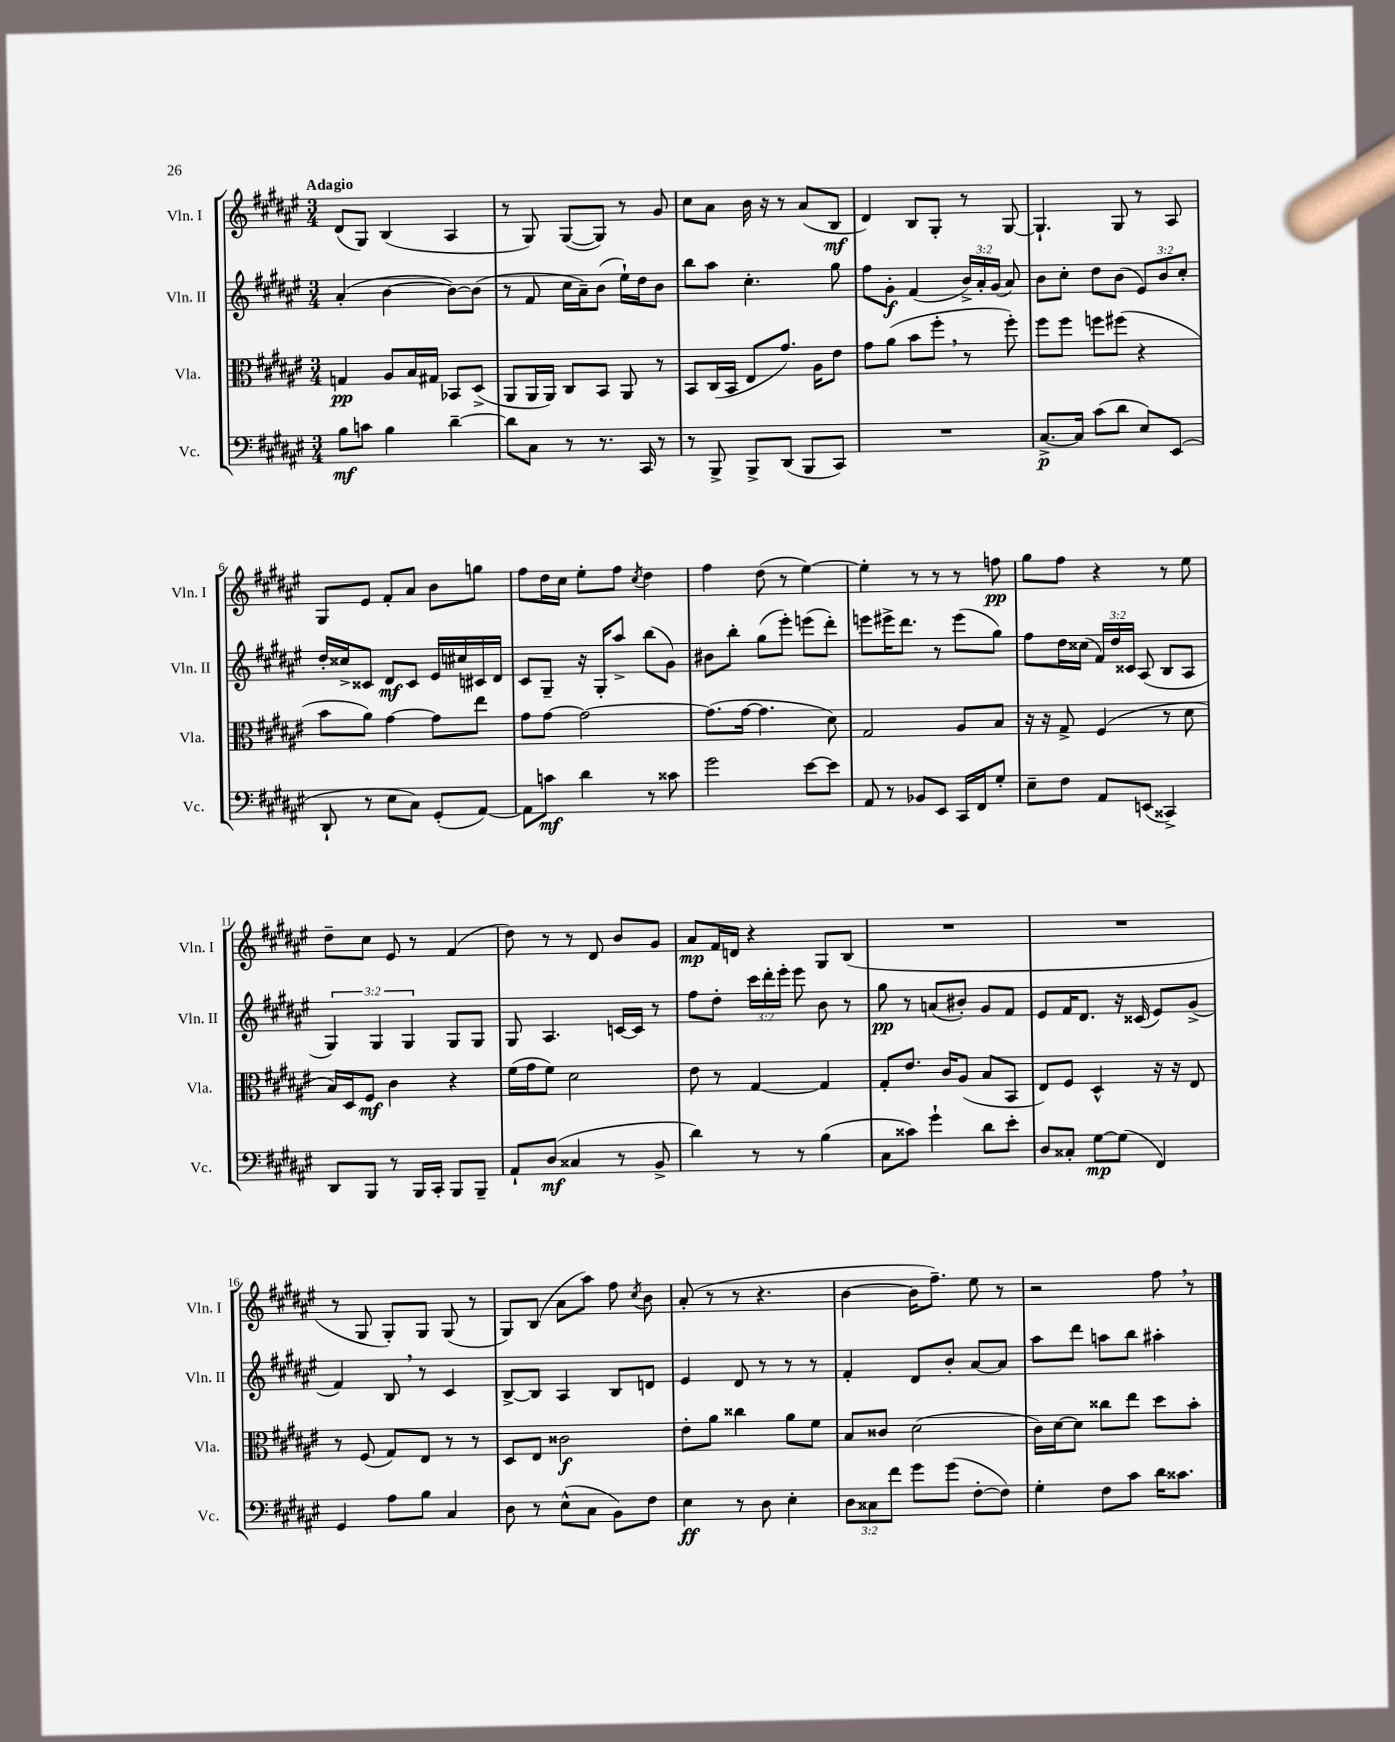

**kern	**dynam	**kern	**dynam	**kern	**dynam	**kern	**dynam
*part4	*part4	*part3	*part3	*part2	*part2	*part1	*part1
*staff4	*staff4	*staff3	*staff3	*staff2	*staff2	*staff1	*staff1
*I"Vc.	*	*I"Vla.	*	*I"Vln. II	*	*I"Vln. I	*
*I'Vc.	*	*I'Vla.	*	*I'Vln. II	*	*I'Vln. I	*
*clefF4	*	*clefC3	*	*clefG2	*	*clefG2	*
*k[f#c#g#d#a#e#]	*	*k[f#c#g#d#a#e#]	*	*k[f#c#g#d#a#e#]	*	*k[f#c#g#d#a#e#]	*
*M3/4	*	*M3/4	*	*M3/4	*	*M3/4	*
=1	=1	=1	=1	=1	=1	=1	=1
!	!	!	!	!	!	!LO:TX:a:B:t=Adagio	!
8B\L	mf	4Gn/	pp	(4a#'/	.	(8d#/L	.
8cn\J	.	.	.	.	.	8G#/J)	.
4B\	.	8A#/L	.	[4b\	.	(4B/	.
.	.	16B/L	.	.	.	.	.
.	.	16G#X/JJ	.	.	.	.	.
[4d#~\	.	8BB-X/L	.	8b\L_)	.	4A#/	.
.	.	(8D#^/J	.	(8b\J]	.	.	.
=2	=2	=2	=2	=2	=2	=2	=2
8d#\L]	.	8AA#/L	.	8r	.	8r	.
8C#\J	.	16AA#/L	.	8f#/	.	8G#/)	.
.	.	16AA#/JJ)	.	.	.	.	.
8r	.	8C#/L	.	16cc#\LL	.	([8G#/L	.
.	.	.	.	16a#~\J)	.	.	.
8.r	.	8BB/J	.	(8b\J	.	8G#/J])	.
.	.	8AA#/	.	16ee#`\LL)	.	8r	.
16CC#/	.	.	.	16dd#\J	.	.	.
8r	.	8r	.	8b\J	.	8g#/	.
=3	=3	=3	=3	=3	=3	=3	=3
8r	.	8BB/L	.	8bb\L	.	8cc#\L	.
8BBB^/	.	(16C#/L	.	8aa#\J	.	8a#\J	.
.	.	16BB/JJ	.	.	.	.	.
8BBB^/L	.	8E#/L	.	4.cc#'\	.	16b\	.
.	.	.	.	.	.	16r	.
(8DD#/J	.	8.g#/J)	.	.	.	8r	.
8BBB/L	.	.	.	.	.	(8a#/L	.
.	.	16A#\KL	.	.	.	.	.
8CC#/J)	.	8e#\J	.	8gg#\	.	8B/J	mf
=4	=4	=4	=4	=4	=4	=4	=4
2.r	.	8g#\L	.	8ff#\L	.	4d#/)	.
.	.	(8a#\J	.	8g#'\J	f	.	.
.	.	8b\L	.	(4f#/	.	8B/L	.
.	.	8ff#',\J	.	.	.	8G#'/J	.
.	.	8r	.	24b^/LL)	.	8r	.
.	.	.	.	24a#'/	.	.	.
.	.	.	.	(24g#/JJ	.	.	.
.	.	8ff#'\)	.	8a#/)	.	[8G#/	.
=5	=5	=5	=5	=5	=5	=5	=5
[8.C#^/L	p	8ff#\L	.	8b\L	.	4.G#`/]	.
.	.	8ff#\J	.	8cc#'\J	.	.	.
16C#/Jk]	.	.	.	.	.	.	.
(8c#\L	.	8ffn\L	.	8dd#\L	.	.	.
8d#\J	.	(8ff#X\J	.	(8b\J	.	8G#/	.
8E#/L)	.	4r	.	12e#/L)	.	8r	.
.	.	.	.	12b/	.	.	.
(8EE#/J	.	.	.	.	.	8A#/	.
.	.	.	.	12cc#'/J	.	.	.
!!LO:LB:g=z
=6	=6	=6	=6	=6	=6	=6	=6
8DD#`/	.	8b\L	.	16dd#'/LL	.	8G#/L	.
.	.	.	.	16cc##X^/J	.	.	.
8r	.	8a#\J)	.	8c##X/J	.	8e#/J	.
8E#\L	.	[4g#\	.	8d#/L	mf	8f#'/L	.
8C#\J)	.	.	.	8c##/J	.	8a#/J	.
(8GG#'/L	.	8g#\L]	.	16e#/LL	.	8b\L	.
.	.	.	.	16cc#X/	.	.	.
[8AA#/J)	.	8ee#\J	.	16c#X/	.	8ggn\J	.
.	.	.	.	16d#/JJ	.	.	.
=7	=7	=7	=7	=7	=7	=7	=7
8AA#\L]	.	8g#\L	.	8c#/L	.	8ff#\L	.
8cn\J	mf	[8g#\J	.	8G#~/J	.	16dd#\L	.
.	.	.	.	.	.	16cc#\JJ	.
4d#\	.	2g#\_	.	16r	.	8ee#'\L	.
.	.	.	.	16G#'/KL	.	.	.
.	.	.	.	8aa#^/J	.	8ff#\J	.
.	.	.	.	.	.	8qcc#/	.
8r	.	.	.	(8bb\L	.	4dd#\	.
8c##X\	.	.	.	8g#\J)	.	.	.
=8	=8	=8	=8	=8	=8	=8	=8
2g#\	.	(8.g#\L]	.	8b#X\L	.	4ff#\	.
.	.	.	.	8bb'\J	.	.	.
.	.	[16g#\Jk	.	.	.	.	.
.	.	4.g#\]	.	(8gg#\L	.	(8dd#\	.
.	.	.	.	8eee#'\J)	.	8r	.
[8e#\L	.	.	.	(8eeen\L	.	[4ee#\)	.
8e#\J]	.	8d#\)	.	8ddd#'\J)	.	.	.
=9	=9	=9	=9	=9	=9	=9	=9
8AA#/	.	2G#/	.	8eeen\L	.	4ee#'\]	.
8r	.	.	.	16eee#X^\K	.	.	.
.	.	.	.	8.ddd#\J	.	.	.
8BB-X/L	.	.	.	.	.	8r	.
8EE#/J	.	.	.	8r	.	8r	.
16CC#/LL	.	8A#/L	.	(8eee#\L	.	8r	.
16FF#/J	.	.	.	.	.	.	.
8G#'/J	.	8B/J	.	8gg#\J)	.	8ffn\	pp
=10	=10	=10	=10	=10	=10	=10	=10
8E#~\L	.	16r	.	8ff#\L	.	8gg#\L	.
.	.	16r	.	.	.	.	.
8F#\J	.	8G#^/	.	16dd#\L	.	8ff#\J	.
.	.	.	.	(16cc##X\JJ	.	.	.
8AA#/L	.	(4F#/	.	24f#/LL)	.	4r	.
.	.	.	.	24dd#/	.	.	.
.	.	.	.	24c##X/JJ	.	.	.
(8EEn/J	.	.	.	(8A#/	.	.	.
4CC##X^/)	.	8r	.	8B/L	.	8r	.
.	.	8d#\	.	8A#/J	.	8ee#\	.
!!LO:LB:g=z
=11	=11	=11	=11	=11	=11	=11	=11
8DD#/L	.	16B/LL)	.	6G#/)	.	8dd#~\L	.
.	.	16D#/J	.	.	.	.	.
8BBB/J	.	8F#/J	mf	.	.	8cc#\J	.
.	.	.	.	6G#/	.	.	.
8r	.	4c#\	.	.	.	8e#/	.
.	.	.	.	6G#/	.	.	.
16BBB/LL	.	.	.	.	.	8r	.
16CC#'/JJ	.	.	.	.	.	.	.
8BBB/L	.	4r	.	8G#/L	.	(4f#/	.
8BBB~/J	.	.	.	8G#/J	.	.	.
=12	=12	=12	=12	=12	=12	=12	=12
8AA#`/L	.	(16f#\LL	.	8G#/	.	8dd#\)	.
.	.	16g#\J	.	.	.	.	.
(8D#/J	mf	8f#\J)	.	4.A#/	.	8r	.
4C##X/	.	2d#\	.	.	.	8r	.
.	.	.	.	.	.	8d#/	.
8r	.	.	.	[16cn/LL	.	8b/L	.
.	.	.	.	16c/JJ]	.	.	.
8BB^/	.	.	.	8r	.	8g#/J	.
=13	=13	=13	=13	=13	=13	=13	=13
4d#\)	.	8e#\	.	8ff#\L	.	8a#/L	mp
.	.	8r	.	8dd#'\J	.	16f#/L	.
.	.	.	.	.	.	16dn/JJ	.
8r	.	[4G#/	.	24ccc#\LL	.	4r	.
.	.	.	.	24ddd#'\	.	.	.
.	.	.	.	24eee#'\JJ	.	.	.
8r	.	.	.	8eee#\	.	.	.
(4B\	.	4G#/]	.	8b\	.	8G#/L	.
.	.	.	.	8r	.	(8B/J	.
=14	=14	=14	=14	=14	=14	=14	=14
8C#\L	.	8G#'/L	.	8gg#\	pp	2.r	.
8c##X\J)	.	8.e#/J	.	8r	.	.	.
4g#`\	.	.	.	(8an/L	.	.	.
.	.	16c#/KL	.	.	.	.	.
.	.	(8A#/J	.	8b#X'/J)	.	.	.
8d#\L	.	8B/L	.	8g#/L	.	.	.
8e#'\J	.	8BB/J	.	8f#/J	.	.	.
=15	=15	=15	=15	=15	=15	=15	=15
8D#/L	.	8E#/L)	.	8e#/L	.	2.r	.
8C##X'/J	.	8F#/J	.	16f#/K	.	.	.
.	.	.	.	8.d#/J	.	.	.
[8G#\L	mp	4D#^^/	.	.	.	.	.
(8G#\J]	.	.	.	16r	.	.	.
.	.	.	.	(16c##X/	.	.	.
4FF#/)	.	16r	.	8e#/L)	.	.	.
.	.	16r	.	.	.	.	.
.	.	8E#/	.	(8g#^/J	.	.	.
!!LO:LB:g=z
=16	=16	=16	=16	=16	=16	=16	=16
4GG#/	.	8r	.	4f#/)	.	8r	.
.	.	(8F#/	.	.	.	8G#/	.
8A#\L	.	8G#/L)	.	8B,/	.	8G#'/L)	.
8B\J	.	8E#/J	.	8r	.	8G#/J	.
4C#/	.	8r	.	4c#/	.	(8G#/	.
.	.	8r	.	.	.	8r	.
=17	=17	=17	=17	=17	=17	=17	=17
8D#\	.	8D#/L	.	[8B^/L	.	8G#/L)	.
8r	.	8E#/J	.	8B/J]	.	(8B/J	.
(8E#^^\L	.	2c##X\	f	4A#/	.	8a#\L	.
8C#\J	.	.	.	.	.	8aa#\J)	.
8BB\L)	.	.	.	8B/L	.	8ff#\	.
.	.	.	.	.	.	8qcc#/	.
8F#\J	.	.	.	8dn/J	.	8b\	.
=18	=18	=18	=18	=18	=18	=18	=18
4E#\	ff	8e#'\L	.	4e#/	.	(8a#'/	.
.	.	8a#\J	.	.	.	8r	.
8r	.	4cc##X\	.	8d#/	.	8r	.
8D#\	.	.	.	8r	.	4.r	.
4E#'\	.	8a#\L	.	8r	.	.	.
.	.	8f#\J	.	8r	.	.	.
=19	=19	=19	=19	=19	=19	=19	=19
12D#\L	.	8B/L	.	4f#'/	.	[4b\	.
12C##X\	.	.	.	.	.	.	.
.	.	8c##X/J	.	.	.	.	.
12f#\J	.	.	.	.	.	.	.
8g#\L	.	(2d#\	.	8d#/L	.	16b\KL]	.
.	.	.	.	.	.	8.ff#~\J)	.
(8g#\J	.	.	.	8b'/J	.	.	.
[8F#'\L	.	.	.	[8a#/L	.	8ee#\	.
8F#\J])	.	.	.	8a#/J]	.	8r	.
=20	=20	=20	=20	=20	=20	=20	=20
4G#'\	.	16c#\LL)	.	8aa#\L	.	2r	.
.	.	[16d#\J	.	.	.	.	.
.	.	8d#\J]	.	8ddd#\J	.	.	.
8F#\L	.	8cc##X\L	.	8aan\L	.	.	.
8c#\J	.	8ee#\J	.	8bb\J	.	.	.
16d#\KL	.	8dd#\L	.	4aa#X'\	.	8ff#,\	.
8.c##X\J	.	.	.	.	.	.	.
.	.	8b'\J	.	.	.	8r	.
==	==	==	==	==	==	==	==
*-	*-	*-	*-	*-	*-	*-	*-
